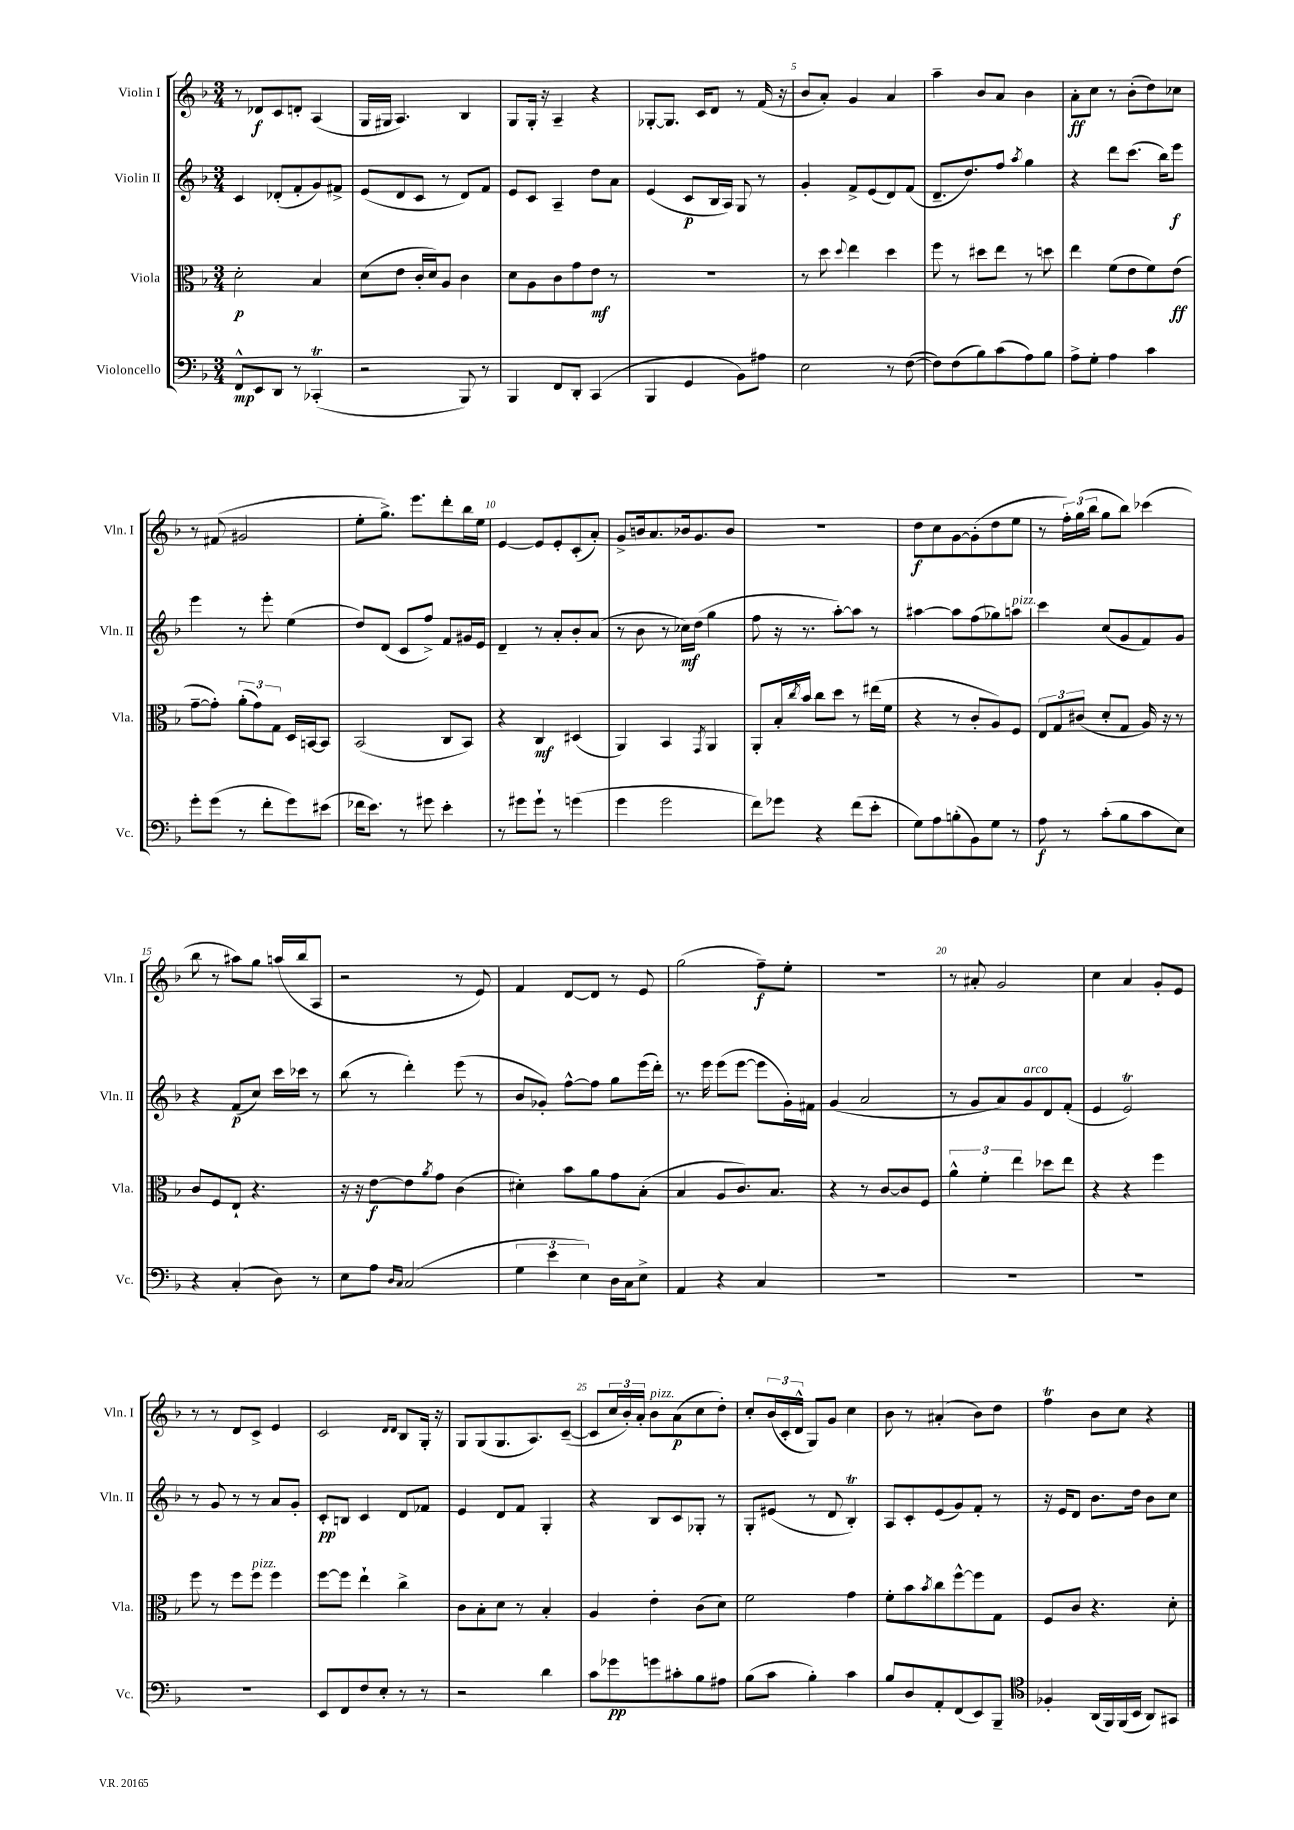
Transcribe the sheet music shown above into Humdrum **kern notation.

**kern	**kern	**kern	**kern
*staff4	*staff3	*staff2	*staff1
*clefF4	*clefC3	*clefG2	*clefG2
*k[b-]	*k[b-]	*k[b-]	*k[b-]
*M3/4	*M3/4	*M3/4	*M3/4
8FF^^/L	2d'\	4c/	8r
8EE/	.	.	8d-/L
8DD/J	.	(8d-'/L	8c/
8r	.	8f'/	8d'/J
(4CC-'/	4B-/	8g/)	(4A/
.	.	8f#^/J	.
=	=	=	=
2r	(8d\L	(8e/L	16G/LL
.	.	.	16G#/JJ
.	8e\J	8d/	4.A/)
.	16c'/LL	8c/J	.
.	16d/J)	.	.
.	8A/J	8r	.
8BBB-/)	4c\	8d/L)	4B-/
8r	.	8f/J	.
=	=	=	=
4BBB-/	8d\L	8e/L	8G/L
.	8A\	8c/J	16G'/Jk
.	.	.	16r
8FF/L	8c\	4A~/	4A~/
8DD'/J	8g\	.	.
(4CC/	8e\J	8dd\L	4r
.	8r	8a\J	.
=	=	=	=
4BBB-/	2.r	(4e/	[8G-'/L
.	.	.	8.G-/]J
4GG/	.	8c/L	.
.	.	.	16c/LK
.	.	16B-/L	8d/J
.	.	16A/JJ)	.
8BB-\L)	.	8G/	8r
8A#\J	.	8r	(16f/
.	.	.	16r
=	=	=	=
2E\	8r	4g'/	8b-/L
.	8dd\	.	8a'/J)
.	8qqdd/	.	.
.	4ee\	8f^/L	4g/
.	.	(8e/	.
8r	4dd\	8d/)	4a/
([8F\	.	(8f/J	.
=	=	=	=
8F\]L)	8ff\	8.d~/L	4aa~\
(8F\	8r	.	.
.	.	8.dd/)	.
8B-\)	8dd#\L	.	8b-/L
(8c\	8ee\J	8ff/J	8a/J
.	.	8qaa/	.
8A\)	8r	4gg\	4b-\
8B-\J	8dd\	.	.
=	=	=	=
8A^\L	4ee\	4r	8a'\L
8G'\J	.	.	8cc\J
4A\	(8f\L	8ddd\L	8r
.	8e\	(8.ccc\J	(8b-'\L
4c\	8f\)	.	8dd\)
.	.	16bb-\LK)	.
.	(8e\J	8eee\J	8cc-\J
=	=	=	=
8g'\L	[8g~\L	4eee\	8r
(8g\J	8g'\]J)	.	(8f#/
8r	(12a'\L	8r	2g#/
.	12g\)	.	.
8f'\L	.	8eee'\	.
.	12G\J	.	.
8g\)	16D/LL	(4ee\	.
.	[16BB/J	.	.
(8e#\J	8BB/]J	.	.
=	=	=	=
16f-\LK	(2BB-/	8dd/L)	8ee'\L
8.e\J)	.	.	.
.	.	(8d/J	8.gg^\J)
8r	.	8c/L	.
.	.	.	8.eee\L
8g#\	.	8ff^/J)	.
4e'\	8C/L	8f/L	8ddd'\
.	8BB-/J)	16g#/L	16bb-\L
.	.	16e/JJ	16ee\JJ
=	=	=	=
8r	4r	4d~/	[4e/
8g#\L	.	.	.
8g#`\J	4C/	8r	8e/]L
8r	.	8a'/L	8e'/
(4g\	(4D#/	8b-'/	(8c'/
.	.	(8a/J	8a'/J)
=	=	=	=
4g\	4AA/)	8r	8g^/L
.	.	8b-\	16b/k
.	.	.	8.a/
2g\	4BB-/	8r	.
.	.	16cc-\LL)	16b-/k
.	.	(16dd\JJ	8.g/
.	8qGG/	.	.
.	4AA/	4gg\	.
.	.	.	8b-/J
=	=	=	=
8f\L)	8AA'/L	8ff\	2.r
8g-\J	16B-'/L	16r	.
.	8qcc/	.	.
.	16b-/JJ	8.r	.
4r	8cc\L	.	.
.	8dd\J	[8aa'\L)	.
(8f\L	8r	8aa\]J	.
8e'\J	(16ee#\LL	8r	.
.	16f\JJ	.	.
=	=	=	=
8G\L)	4r	[4aa#\	8dd\L
8A\	.	.	8cc\
(8B'\	8r	8aa#\]L	[8g\
8BB-\)	8c'/L	(8ff\	(8g'\]
8G\J	8A/)	8gg-\)	8dd\
8r	8F/J	8aa\J	8ee\J
=	=	=	=
8A\	12E/L	4ccc\	8r
.	12G/	.	.
8r	.	.	24ff'\LL)
.	(12c#/J	.	(24gg\
.	.	.	24bb-\JJ
(8c'\L	8d'/L	(8cc/L	8gg\L
8B-\	8G/J	8g/	8bb-\J)
8c\	16A/)	8f/)	(4ccc-\
.	16r	.	.
8E\J)	8r	8g/J	.
=	=	=	=
4r	8c/L	4r	8bb-\
.	8F/	.	8r
(4C'/	8E`/J	(8f/L	8aa#\L)
.	4.r	8cc/J)	8gg\J
8D\)	.	16ccc\LL	(16aa/LL
.	.	16ccc-\JJ	16bb-/J
8r	.	8r	8A/J
=	=	=	=
8E\L	16r	(8bb-\	2r
.	16r	.	.
8A\J	[8e\L	8r	.
16qqD/LL	.	.	.
16qqC/JJ	.	.	.
(2C/	8e\]	4ddd'\)	.
.	8qa/	.	.
.	8g\J	.	.
.	(4c\	(8eee\	8r
.	.	8r	8e/)
=	=	=	=
6G\	4d#'\)	8b-/L	4f/
.	.	8g-'/J)	.
6e\	.	.	.
.	8b-\L	[8ff^^\L	[8d/L
6E\)	.	.	.
.	8a\	8ff\]J	8d/]J
16D\LL	8g\	8gg\L	8r
16C\J	.	.	.
8E^\J	(8B-'\J	(16eee\L	8e/
.	.	16ddd'\JJ)	.
=	=	=	=
4AA/	4B-/	8.r	(2gg\
.	.	16eee\	.
4r	8A/L	(8eee\L	.
.	8.c/)	[8eee\J	.
4C/	.	8eee\]L	8ff~\L)
.	8.B-/J	.	.
.	.	16g'\L)	8ee'\J
.	.	16f#\JJ	.
=	=	=	=
2.r	4r	(4g/	2.r
.	8r	2a/	.
.	[8c/L	.	.
.	8c/]	.	.
.	8F/J	.	.
=	=	=	=
2.r	6a^^\	8r	8r
.	.	8g/L	8a#'/
.	6f'\	.	.
.	.	8a/)	2g/
.	6ee\	.	.
.	.	8g/	.
.	8dd-\L	8d/	.
.	8ee\J	(8f'/J	.
=	=	=	=
2.r	4r	4e/	4cc\
.	4r	2e/)	4a/
.	4ff\	.	8g'/L
.	.	.	8e/J
=	=	=	=
2.r	8ff\	8r	8r
.	8r	8g/	8r
.	8ff\L	8r	8d/L
.	8ff\J	8r	8c^/J
.	4ff\	8a/L	4e/
.	.	8g'/J	.
=	=	=	=
8EE/L	[8ff\L	8c'/L	2c/
8FF/	8ff\]J	8B/J	.
8F/	4ee`\	4c/	.
8E'/J	.	.	.
.	.	.	16qqd/LL
.	.	.	16qqd/JJ
8r	4cc^\	8d/L	8B-/L
8r	.	8f-/J	16G'/Jk
.	.	.	16r
=	=	=	=
2r	8c\L	4e/	8G/L
.	8B-'\	.	(8G/
.	8d\J	8d/L	8.G/
.	8r	8f/J	.
.	.	.	8.A/)
4d\	4B-'/	4G'/	.
.	.	.	([8c~/J
=	=	=	=
8c\L	4A/	4r	8c/]L
8g-\	.	.	24cc/L
.	.	.	24b-'/)
.	.	.	24a'/JJ
8g\	4e'\	8B-/L	8b-\L
8c#'\	.	8c/	(8a\
8B-\	(8c\L	8G-'/J	8cc\
8A#\J	8d\J)	8r	8dd'\J)
=	=	=	=
(8B-\L	2f\	8G'/L	8cc'/L
8c\J	.	(8e#/J	(24b-/L
.	.	.	24c'/
.	.	.	24d^^/JJ
4B-'\)	.	8r	8G/L)
.	.	8d/	8g/J
4c\	4g\	4B-'/)	4cc\
=	=	=	=
8B-/L	8f'\L	8A/L	8b-\
8D/	8b-\	8c'/	8r
.	8qb-/	.	.
8AA'/	8cc\	(8e/	(4a#'/
(8FF/	[8ff^^\	8g/)	.
8EE/)	8ff\]	8f'/J	8b-\L)
8BBB-~/J	8G\J	8r	8dd\J
=	=	=	=
*clefC4	*	*	*
4F-'/	8F/L	16r	4ff\
.	.	16e/LK	.
.	8c/J	8d/J	.
(16AA/LL	4.r	8.b-\L	8b-\L
16FF/)	.	.	.
(16FF/	.	.	8cc\J
16BB-/JJ	.	16dd\Jk	.
8AA/L)	.	8b-\L	4r
8GG#/J	8d'\	8cc\J	.
==	==	==	==
*-	*-	*-	*-
